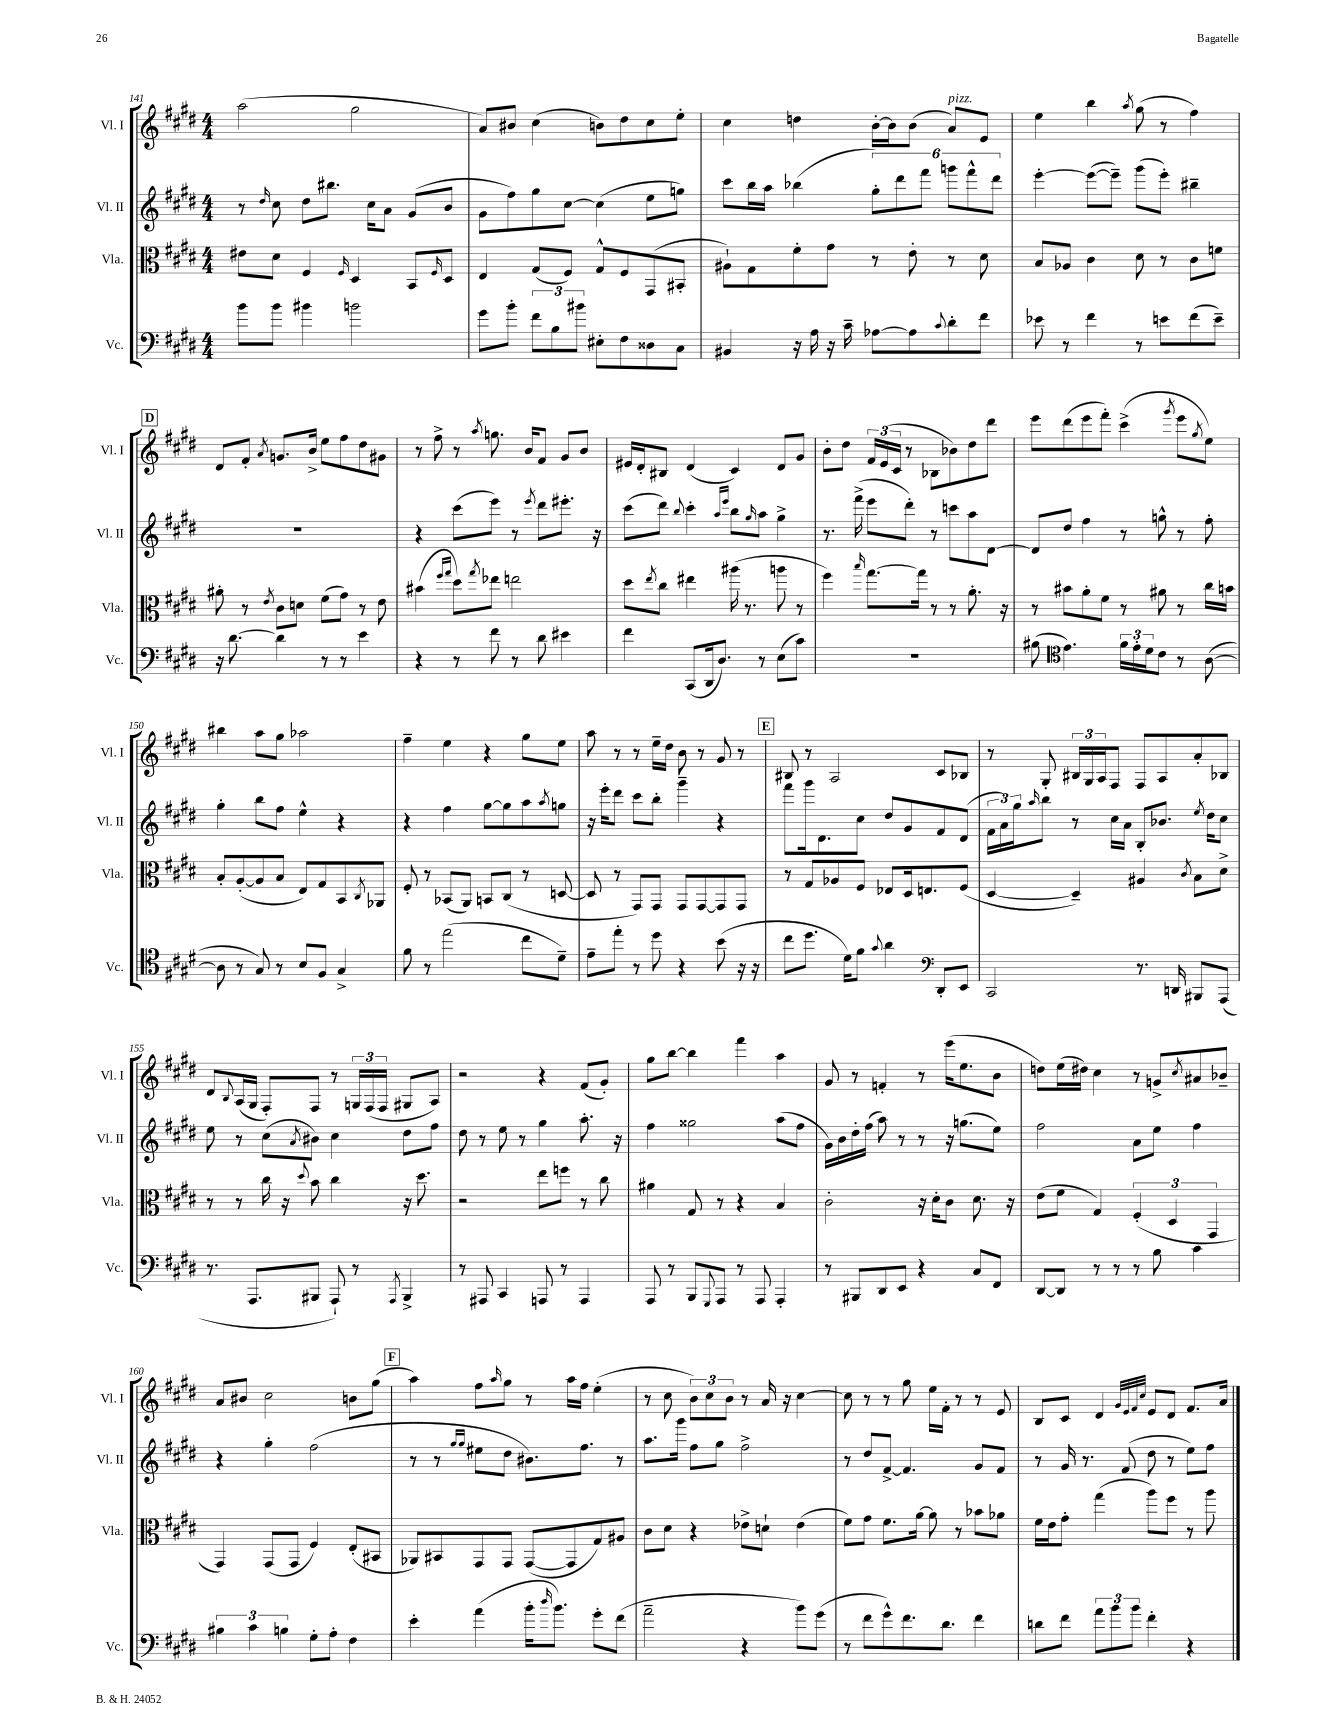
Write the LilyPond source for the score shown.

<<
\new StaffGroup <<
\new Staff = "s0" \with { instrumentName = "Vl. I" shortInstrumentName = "Vl. I" } {
    \clef treble \key e \major \numericTimeSignature \time 4/4
    a''2( gis''2 |
    a'8) bis'8 cis''4( b'8) dis''8 cis''8 e''8-. |
    cis''4 d''4 b'16~-. b'16 b'8( a'8^\markup { \italic "pizz." }) e'8 |
    e''4 b''4 \acciaccatura { a''8 } gis''8( r8 fis''4) |
    \mark \markup { \box "D" } dis'8 fis'8-. \acciaccatura { a'8 } g'8. b'16-> e''8 fis''8 dis''8 gis'8 |
    r8 fis''8-> r8 \acciaccatura { a''8 } g''8. b'16 fis'8 gis'8 b'8 |
    eis'16 dis'16-. bis8 dis'4( cis'4) dis'8 gis'8 |
    b'8-. dis''8 \tuplet 3/2 { fis'16 e'16( cis'16 } r8 bes8 bes'8) dis''8 dis'''8 |
    e'''8 dis'''8( e'''8 fis'''8-.) cis'''4->( \acciaccatura { gis'''8 } e'''8 \acciaccatura { gis''8 } e''8) |
    bis''4 a''8 gis''8 aes''2 |
    fis''4-- e''4 r4 gis''8 e''8 |
    a''8 r8 r8 e''16-- dis''16 b'8 r8 gis'8 r8 |
    \mark \markup { \box "E" } bis8 r8 a2 cis'8 bes8 |
    r8 gis8-. \tuplet 3/2 { bis16 gis16 a16 } fis8 fis8 a8 a'8-. bes8 |
    dis'8 \appoggiatura { b8 } a16( gis16 fis8-.) fis8 r8 \tuplet 3/2 { g16 fis16( fis16 } gis8 a8) |
    r2 r4 fis'8( gis'8-.) |
    gis''8 b''8~ b''4 fis'''4 a''4 |
    gis'8 r8 f'4-. r8 e'''16( e''8. b'8 |
    d''8) e''16( dis''16) cis''4 r8 g'8-> \acciaccatura { cis''8 } ais'8 bes'8-- |
    a'8 bis'8 cis''2 b'8 gis''8( |
    \mark \markup { \box "F" } a''4) fis''8 \grace { a''16 } gis''8 r8 a''16 fis''16 e''4-.( |
    r8 cis''8 \tuplet 3/2 { b'8) cis''8 b'8 } r8 a'16 r16 cis''4~ |
    cis''8 r8 r8 gis''8 e''16 fis'16-. r8 r8 e'8 |
    b8 cis'8 dis'4 \grace { gis'32 e'32 fis'32 cis''32 } e'8 dis'8 fis'8. a'16 \bar "|." |
}
\new Staff = "s1" \with { instrumentName = "Vl. II" shortInstrumentName = "Vl. II" } {
    \clef treble \key e \major \numericTimeSignature \time 4/4
    r8 \grace { dis''16 } cis''8 dis''8 bis''8. cis''16 a'8 gis'8( b'8 |
    gis'8 fis''8) gis''8 cis''8~ cis''4( e''8 g''8) |
    cis'''8 b''16 a''16 bes''4( \tuplet 6/4 { gis''8-.) dis'''8 fis'''8 g'''8 fis'''8-^ dis'''8 } |
    e'''4~-. e'''8~( e'''8--) gis'''8( e'''8-.) bis''4-- |
    \mark \markup { \box "D" } R1 |
    r4 cis'''8( e'''8) r8 \acciaccatura { e'''8 } dis'''8 eis'''8.-. r16 |
    cis'''8( dis'''8) \appoggiatura { b''8 } cis'''4-. \grace { a''16 e'''16 } b''8 \grace { gis''16 } a''8 gis''4-> |
    r8. fis'''16->( e'''8 dis'''8-.) r8 c'''8 a''8 dis'8~ |
    dis'8 dis''8 fis''4 r8 g''8-^ r8 fis''8-. |
    gis''4-. b''8 fis''8 e''4-^ r4 |
    r4 fis''4 gis''8~ gis''8 a''8 \acciaccatura { a''8 } g''8 |
    r16 e'''16-. dis'''8 cis'''8 b''8-. gis'''4-- r4 |
    \mark \markup { \box "E" } fis'''8 gis'''16 dis'8. cis''8 dis''8 gis'8 fis'8 dis'8( |
    \tuplet 3/2 { fis'16 a'16) gis''16 } \grace { a''16 } b''8 r8 cis''16 a'16 b8-. bes'8. \acciaccatura { e''8 } dis''16 cis''8 |
    e''8 r8 cis''8( \acciaccatura { a'8 } bis'8) cis''4 dis''8 fis''8 |
    dis''8 r8 e''8 r8 gis''4 a''8.-. r16 |
    fis''4 gisis''2 a''8( fis''8 |
    gis'16) b'16 dis''16-. fis''16( a''8) r8 r8 r16 g''8.( e''8) |
    fis''2 a'8 e''8 fis''4 |
    r4 gis''4-. fis''2( |
    \mark \markup { \box "F" } r8 r8 \grace { gis''16 gis''16 } eis''8 dis''8 bis'8.) fis''8. r8 |
    a''8. gis'''16 fis''8 gis''8 fis''2-> |
    r8 dis''8 fis'8~-> fis'4. gis'8 fis'8 |
    r8 gis'16 r8. fis'8( dis''8 r8 e''8) fis''8 \bar "|." |
}
\new Staff = "s2" \with { instrumentName = "Vla." shortInstrumentName = "Vla." } {
    \clef alto \key e \major \numericTimeSignature \time 4/4
    eis'8 dis'8 fis4 \grace { fis16 } dis4 b,8 \grace { fis16 } dis8 |
    e4 gis8( fis8) gis8-^ fis8 gis,8( bis,8-. |
    ais8-!) gis8 fis'8-. gis'8 r8 e'8-. r8 dis'8 |
    b8 aes8 cis'4 dis'8 r8 cis'8 f'8 |
    \mark \markup { \box "D" } ais'8-. r8 \acciaccatura { e'8 } cis'8 d'8 fis'8( gis'8) r8 e'8 |
    bis'4( \grace { fis''16 gis''16 } dis''8) \acciaccatura { gis''8 } ees''8 e''2 |
    dis''8 \acciaccatura { e''8 } cis''8 eis''4 ais''16( r8. a''8 r8 |
    fis''4) \grace { b''16 } gis''8.~ gis''16 r8 r8 a'8.-. r16 |
    r8 bis'8 a'8-. fis'8 r8 ais'8 r8 cis''16 b'16 |
    b8-. a8~-.( a8 b8 e8) gis8 b,8 \acciaccatura { cis8 } aes,8 |
    fis8-. r8 bes,8( a,8) b,8 cis8( r8 d8~ |
    d8 r8 gis,8) gis,8 gis,8 gis,8~ gis,8 gis,8 |
    \mark \markup { \box "E" } r8 gis8 aes8 fis8 ees8 dis16 e8. fis8( |
    dis4~ dis4--) ais4 \acciaccatura { cis'8 } b8 dis'8-> |
    r8 r8 cis''16 r16 \appoggiatura { dis''8 } b'8 cis''4 r16 dis''8. |
    r2 e''8 f''8 r8 cis''8 |
    ais'4 gis8 r8 r4 b4 |
    cis'2-. r16 dis'16-. cis'8 dis'8. r16 |
    e'8( fis'8 gis4) \tuplet 3/2 { fis4-.( dis4 gis,4 } |
    gis,4) gis,8( gis,8 fis4) e8-.( bis,8 |
    \mark \markup { \box "F" } aes,8) bis,8 gis,8 gis,8 gis,8~( gis,8 gis8) ais8 |
    cis'8 dis'8 r4 ees'8-> d'8-! ees'4( |
    fis'8) gis'8 fis'8. a'16~ a'8 r8 bes'8 aes'8 |
    fis'16 e'16 gis'8-. gis''4( a''8) fis''8 r8 a''8 \bar "|." |
}
\new Staff = "s3" \with { instrumentName = "Vc." shortInstrumentName = "Vc." } {
    \clef bass \key e \major \numericTimeSignature \time 4/4
    b'8 b'8 bis'4 b'2 |
    gis'8 b'8-. \tuplet 3/2 { fis'8 b8 bis'8 } eis8-. fis8 disis8 cis8 |
    bis,4 r16 a16 r16 cis'16-- aes8~ aes8 \appoggiatura { cis'8 } dis'8-. fis'8 |
    ees'8 r8 fis'4 r8 e'8 fis'8( e'8--) |
    \mark \markup { \box "D" } r16 dis'8.~ dis'4 r8 r8 e'4 |
    r4 r8 fis'8 r8 dis'8 eis'4 |
    fis'4 cis,8( dis,16 dis8.) r8 e8( cis'8) |
    R1 |
    bis8( \clef tenor e'4.) \tuplet 3/2 { fis'16 e'16-. dis'16 } cis'8 r8 a8~( |
    a8 r8 gis8) r8 b8 fis8 gis4-> |
    fis'8 r8 e''2( cis''8 dis'8--) |
    e'8-- e''8-. r8 dis''8 r4 b'8( r16 r16 |
    \mark \markup { \box "E" } cis''8 dis''8. dis'16) fis'8 \appoggiatura { gis'8 } a'4 \clef bass dis,8-. e,8 |
    cis,2 r8. d,16 bis,,8 a,,8( |
    r8. a,,8. bis,,8 a,,8-!) r8 \acciaccatura { a,,8 } bis,,4-> |
    r8 ais,,8 cis,4 a,,8 r8 a,,4 |
    a,,8 r8 b,,8 \appoggiatura { gis,,8 } a,,8 r8 a,,8 a,,4-. |
    r8 bis,,8 dis,8 e,8 r4 cis8 fis,8 |
    dis,8~ dis,8 r8 r8 r8 b8 cis'4 |
    \tuplet 3/2 { bis4 cis'4 b4 } gis8-. a8-. fis4 |
    \mark \markup { \box "F" } e'4-. a'4( b'16-. \grace { dis''16 } b'8.) gis'8-. fis'8( |
    a'2-- r4 b'8) gis'8( |
    r8 fis'8 gis'8-^) fis'8. dis'8. fis'4 |
    d'8 fis'8 \tuplet 3/2 { a'8 b'8 b'8 } fis'4-. r4 \bar "|." |
}
>>
>>
\layout { \context { \Score currentBarNumber = #141 } }
